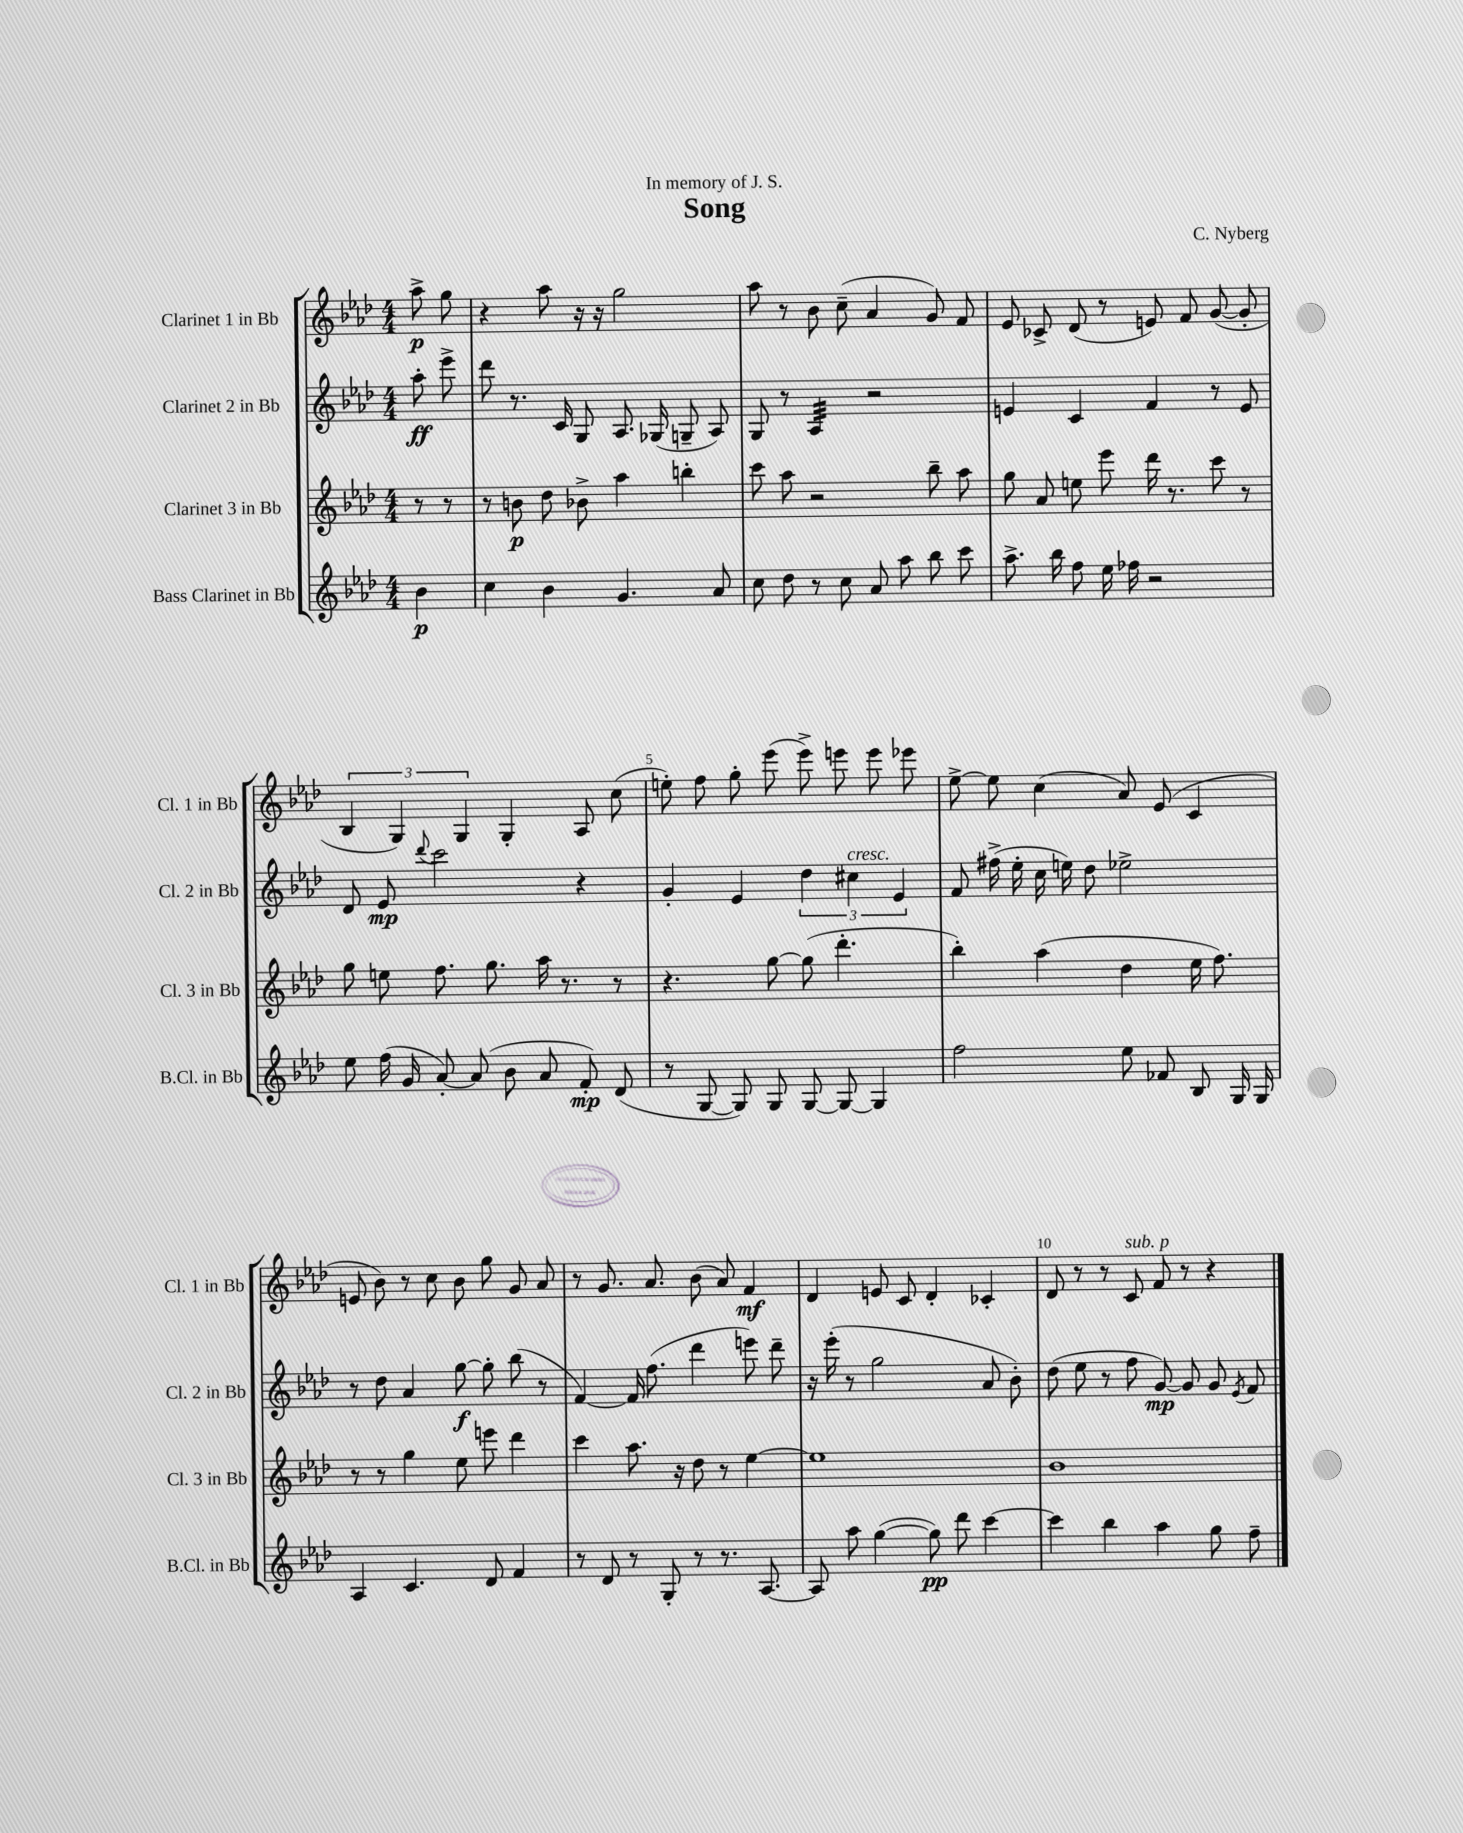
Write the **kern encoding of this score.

**kern	**dynam	**kern	**dynam	**kern	**dynam	**kern	**dynam
*part4	*part4	*part3	*part3	*part2	*part2	*part1	*part1
*staff4	*staff4	*staff3	*staff3	*staff2	*staff2	*staff1	*staff1
*I"Bass Clarinet in Bb	*	*I"Clarinet 3 in Bb	*	*I"Clarinet 2 in Bb	*	*I"Clarinet 1 in Bb	*
*I'B.Cl. in Bb	*	*I'Cl. 3 in Bb	*	*I'Cl. 2 in Bb	*	*I'Cl. 1 in Bb	*
*clefG2	*	*clefG2	*	*clefG2	*	*clefG2	*
*k[b-e-a-d-]	*	*k[b-e-a-d-]	*	*k[b-e-a-d-]	*	*k[b-e-a-d-]	*
*M4/4	*	*M4/4	*	*M4/4	*	*M4/4	*
=	=	=	=	=	=	=	=
4b-\	p	8r	.	8aa-'\	ff	8aa-^\	p
.	.	8r	.	8eee-^\	.	8gg\	.
=1	=1	=1	=1	=1	=1	=1	=1
4cc\	.	8r	.	8ddd-\	.	4r	.
.	.	8bn\	p	8.r	.	.	.
4b-\	.	8dd-\	.	.	.	8aa-\	.
.	.	.	.	16c/	.	.	.
.	.	8b-X^\	.	8G/	.	16r	.
.	.	.	.	.	.	16r	.
4.g/	.	4aa-\	.	8.A-/	.	2gg\	.
.	.	.	.	(16G-X/	.	.	.
.	.	4bbn'\	.	8Gn~/	.	.	.
8a-/	.	.	.	8A-/)	.	.	.
=2	=2	=2	=2	=2	=2	=2	=2
8cc\	.	8ccc\	.	8G/	.	8aa-\	.
8dd-\	.	8aa-\	.	8r	.	8r	.
*	*	*	*	*tremolo	*	*	*
8r	.	2r	.	32A-/LLL	.	8b-\	.
.	.	.	.	32A-/	.	.	.
.	.	.	.	32A-/	.	.	.
.	.	.	.	32A-/	.	.	.
8cc\	.	.	.	32A-/	.	(8cc~\	.
.	.	.	.	32A-/	.	.	.
.	.	.	.	32A-/	.	.	.
.	.	.	.	32A-/JJJ	.	.	.
*	*	*	*	*Xtremolo	*	*	*
8a-/	.	.	.	2r	.	4a-/	.
8aa-\	.	.	.	.	.	.	.
8bb-\	.	8bb-~\	.	.	.	8g/)	.
8ccc\	.	8aa-\	.	.	.	8f/	.
=3	=3	=3	=3	=3	=3	=3	=3
8.aa-^\	.	8gg\	.	4en/	.	8e-/	.
.	.	8a-/	.	.	.	8c-X^/	.
16bb-\	.	.	.	.	.	.	.
8ff\	.	8een\	.	4c/	.	(8d-/	.
16ee-\	.	8eee-\	.	.	.	8r	.
16ff-X\	.	.	.	.	.	.	.
2r	.	16ddd-\	.	4f/	.	8en/)	.
.	.	8.r	.	.	.	.	.
.	.	.	.	.	.	8f/	.
.	.	8ccc\	.	8r	.	([8g/	.
.	.	8r	.	8e/	.	8g'/]	.
!!LO:LB:g=z
=4	=4	=4	=4	=4	=4	=4	=4
8ee-\	.	8gg\	.	8d-/	.	6B-/	.
(16ff\	.	8een\	.	8e-/	mp	.	.
.	.	.	.	.	.	6G/)	.
16g/	.	.	.	.	.	.	.
.	.	.	.	8qqddd-/	.	.	.
[8a-'/)	.	8.ff\	.	2ccc\	.	.	.
.	.	.	.	.	.	6G/	.
(8a-/]	.	.	.	.	.	.	.
.	.	8.gg\	.	.	.	.	.
8b-\	.	.	.	.	.	4G'/	.
8a-/	.	16aa-\	.	.	.	.	.
.	.	8.r	.	.	.	.	.
8f'/)	mp	.	.	4r	.	8A-/	.
(8d-/	.	8r	.	.	.	(8cc\	.
=5	=5	=5	=5	=5	=5	=5	=5
8r	.	4.r	.	4g'/	.	8een'\)	.
[8G/	.	.	.	.	.	8ff\	.
8G/])	.	.	.	4e-/	.	8gg'\	.
8G/	.	[8gg\	.	.	.	(8eee-\	.
[8G/	.	(8gg\]	.	6dd-\	.	8eee-^\)	.
8G/_	.	4.ddd-'\	.	.	.	8eeen\	.
!	!	!	!	!LO:TX:a:i:t=cresc.	!	!	!
.	.	.	.	6cc#X\	.	.	.
4G/]	.	.	.	.	.	8eee\	.
.	.	.	.	6e-/	.	.	.
.	.	.	.	.	.	8eee-X\	.
=6	=6	=6	=6	=6	=6	=6	=6
2ff\	.	4bb-'\)	.	8f/	.	[8ee-^\	.
.	.	.	.	(16ff#X^\	.	8ee-\]	.
.	.	.	.	16ee-'\	.	.	.
.	.	(4aa-\	.	16cc\	.	(4cc\	.
.	.	.	.	16een\)	.	.	.
.	.	.	.	8dd-\	.	.	.
8ee-\	.	4dd-\	.	2ee-X^\	.	8a-/)	.
8f-X/	.	.	.	.	.	(8e-/	.
8B-/	.	16ee-\	.	.	.	4c/	.
.	.	8.ff\)	.	.	.	.	.
16G/	.	.	.	.	.	.	.
16G/	.	.	.	.	.	.	.
!!LO:LB:g=z
=7	=7	=7	=7	=7	=7	=7	=7
4A-/	.	8r	.	8r	.	8en/	.
.	.	8r	.	8dd-\	.	8b-\)	.
4.c/	.	4gg\	.	4a-/	.	8r	.
.	.	.	.	.	.	8cc\	.
.	.	8ee-\	.	[8gg\	f	8b-\	.
8d-/	.	8eeen\	.	8gg'\]	.	8gg\	.
4f/	.	4ddd-\	.	(8bb-\	.	8g/	.
.	.	.	.	8r	.	8a-/	.
=8	=8	=8	=8	=8	=8	=8	=8
8r	.	4ccc\	.	[4f/)	.	8r	.
8d-/	.	.	.	.	.	8.g/	.
8r	.	8.aa-\	.	16f/]	.	.	.
.	.	.	.	(8.ff\	.	8.a-/	.
8G'/	.	.	.	.	.	.	.
.	.	16r	.	.	.	.	.
8r	.	8dd-\	.	4ddd-\	.	(8b-\	.
8.r	.	8r	.	.	.	8a-/)	.
.	.	[4ee-\	.	8eeen\)	.	4f/	mf
[8.A-/	.	.	.	.	.	.	.
.	.	.	.	8ddd-~\	.	.	.
=9	=9	=9	=9	=9	=9	=9	=9
8A-/]	.	1ee-]	.	16r	.	4d-/	.
.	.	.	.	(16eee-'\	.	.	.
8aa-\	.	.	.	8r	.	.	.
([4gg\	.	.	.	2gg\	.	8en/	.
.	.	.	.	.	.	8c/	.
8gg\])	pp	.	.	.	.	4d-'/	.
8ddd-\	.	.	.	.	.	.	.
[4ccc\	.	.	.	8a-/	.	4c-X'/	.
.	.	.	.	8b-'\)	.	.	.
=10	=10	=10	=10	=10	=10	=10	=10
4ccc\]	.	1b-	.	(8dd-\	.	8d-/	.
.	.	.	.	8ee-\	.	8r	.
4bb-\	.	.	.	8r	.	8r	.
!	!	!	!	!	!	!LO:TX:a:i:t=sub. p	!
.	.	.	.	8ff\	.	8c/	.
4aa-\	.	.	.	[8g/)	mp	8f/	.
.	.	.	.	8g/]	.	8r	.
8gg\	.	.	.	8g/	.	4r	.
.	.	.	.	8qe-/	.	.	.
8ff~\	.	.	.	8f/	.	.	.
==	==	==	==	==	==	==	==
*-	*-	*-	*-	*-	*-	*-	*-
